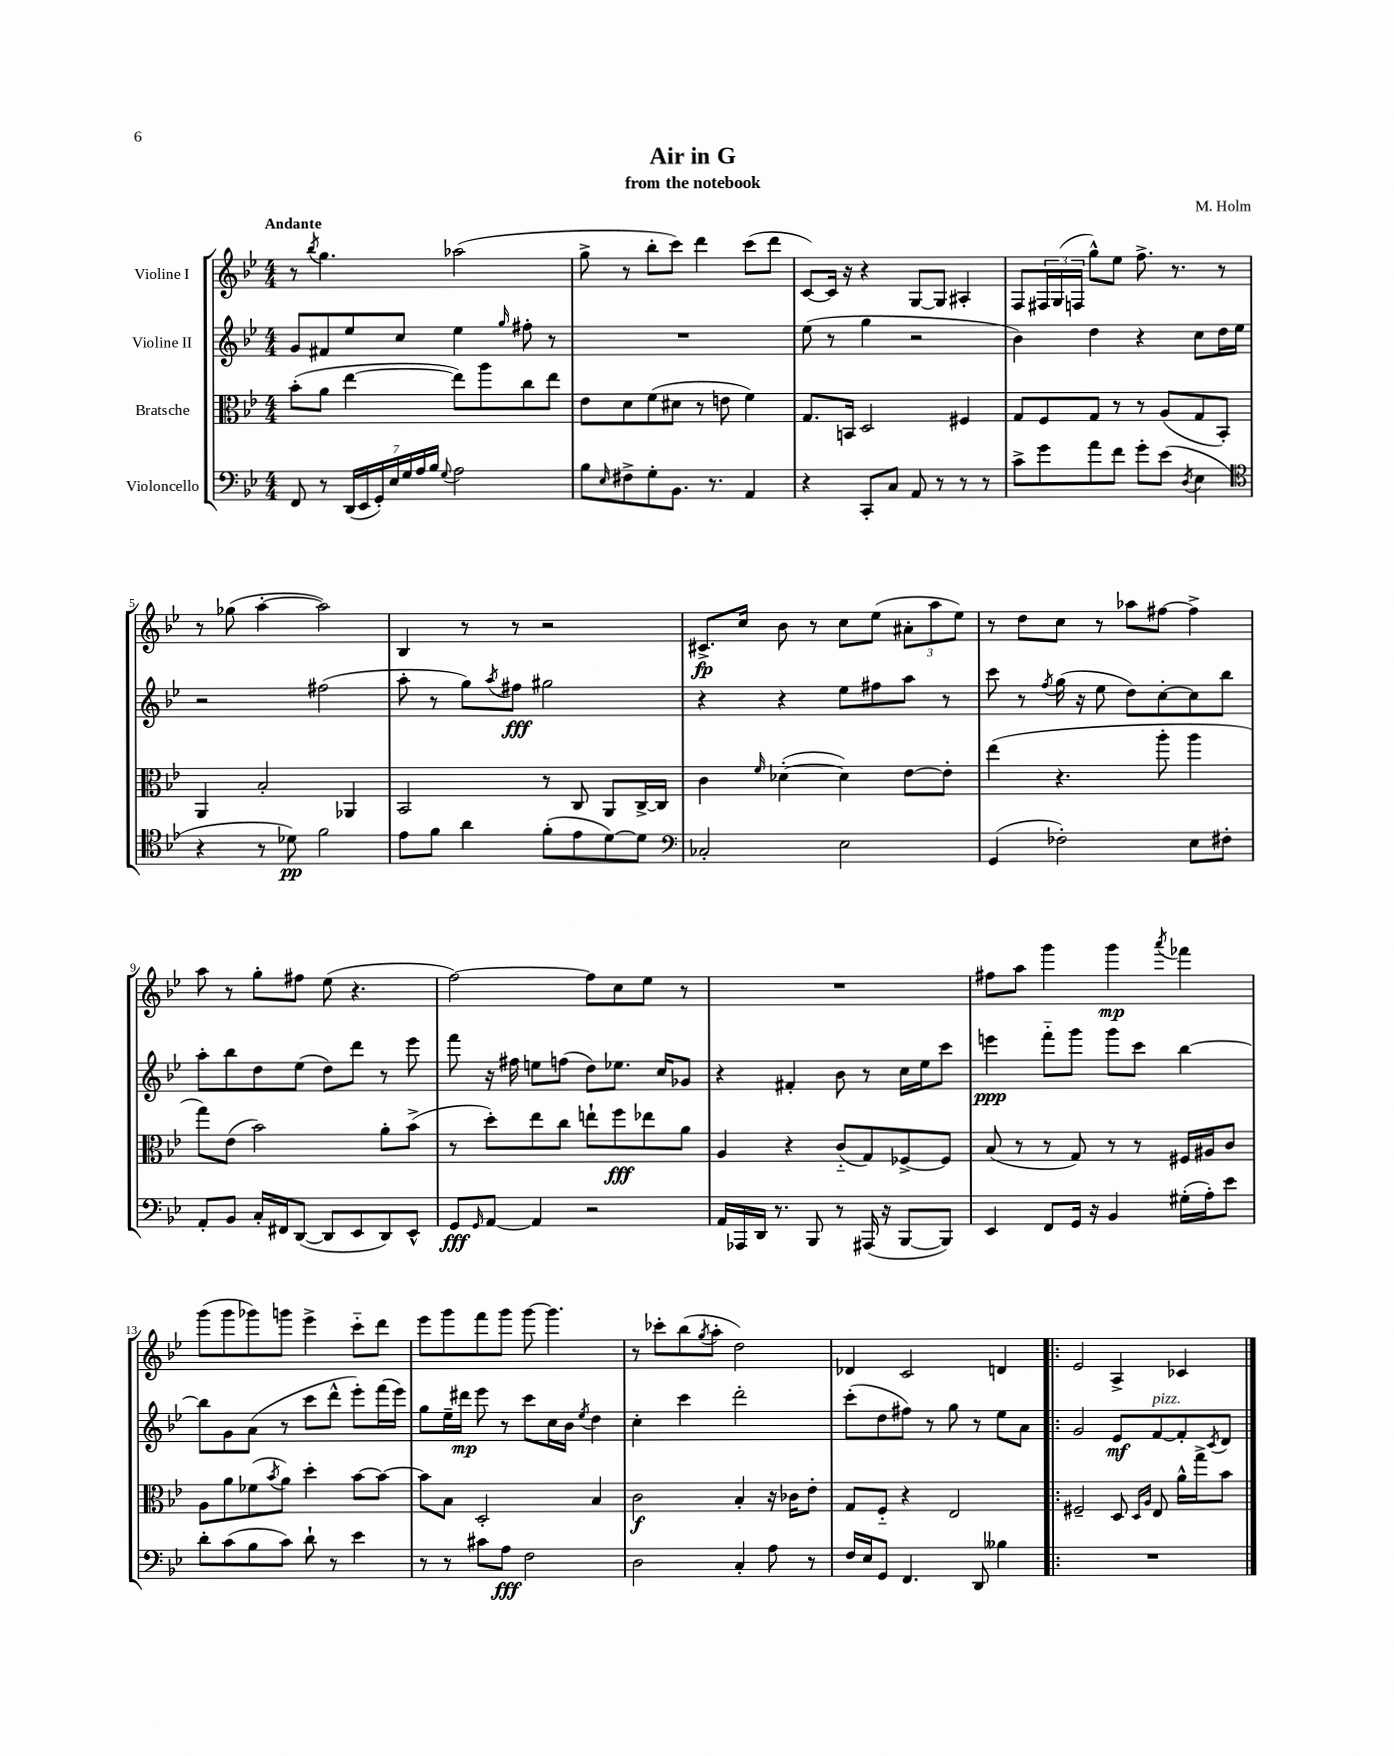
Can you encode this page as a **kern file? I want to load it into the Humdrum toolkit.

**kern	**kern	**kern	**kern
*staff4	*staff3	*staff2	*staff1
*clefF4	*clefC3	*clefG2	*clefG2
*k[b-e-]	*k[b-e-]	*k[b-e-]	*k[b-e-]
*M4/4	*M4/4	*M4/4	*M4/4
8FF	(8b-'	8g	8r
.	.	.	8qbb-
8r	8a	8f#	4.gg
(28DD	[4ee-	8ee-	.
28EE-	.	.	.
28GG')	.	.	.
28E-	.	.	.
.	.	8cc	.
28G	.	.	.
28A	.	.	.
28B-	.	.	.
8qqG	.	.	.
2A	8ee-])	4ee-	(2aa-
.	8aa	.	.
.	.	16qqgg	.
.	8cc	8ff#'	.
.	8ee-	8r	.
=	=	=	=
8B-	8e-	1r	8gg^
16qqE-	.	.	.
8F#^	8d	.	8r
8G'	(8f	.	8bb-'
8.BB-	8d#	.	8ccc)
.	8r	.	4ddd
8.r	.	.	.
.	8e	.	.
4AA	4f)	.	(8ccc
.	.	.	8ddd
=	=	=	=
4r	8.G	(8ee-	[8c)
.	.	8r	16c]
.	16BB	.	16r
8CC'	2D	4gg	4r
8C	.	.	.
8AA	.	2r	[8G
8r	.	.	8G]
8r	4F#	.	4A#'
8r	.	.	.
=	=	=	=
8c^	8G	4b-)	8F
8g	8F	.	24F#
.	.	.	(24G
.	.	.	24F
8a	8G	4dd	8gg^^)
8f	8r	.	8ee-
8g'	8r	4r	8.ff^
(8e-	(8A	.	.
.	.	.	8.r
8qD	.	.	.
4E-	8G	8cc	.
.	8BB-')	16dd	8r
.	.	16ee-	.
=	=	=	=
*clefC4	*	*	*
4r	4AA	2r	8r
.	.	.	(8gg-
8r	2B-'	.	[4aa'
8d-)	.	.	.
2f	.	(2ff#	2aa])
.	4AA-	.	.
=	=	=	=
8e-	2BB-	8aa'	4B-
8f	.	8r	.
4a	.	8gg)	8r
.	.	8qaa	.
.	.	8ff#	8r
(8f'	8r	2gg#	2r
8e-	8C	.	.
[8d)	8AA	.	.
8d]	[16C^	.	.
.	16C]	.	.
=	=	=	=
*clefF4	*	*	*
2C-'	4c	4r	8.c#^
.	.	.	16cc
.	16qqf	.	.
.	([4d-'	4r	8b-
.	.	.	8r
2E-	4d-])	8ee-	8cc
.	.	8ff#	(8ee-
.	[8e-	8aa	12a#'
.	.	.	12aa
.	8e-']	8r	.
.	.	.	12ee-)
=	=	=	=
(4GG	(4ee-	8ccc	8r
.	.	8r	8dd
.	.	8qff	.
2F-')	4.r	(16gg	8cc
.	.	16r	.
.	.	8ee-	8r
.	.	8dd)	8aa-
.	8aa'	[8cc'	[8ff#
8E-	4aa	8cc]	4ff#^]
8F#'	.	8bb-	.
=	=	=	=
8AA'	8gg)	8aa'	8aa
8BB-	(8e-	8bb-	8r
16C'	2b-)	8dd	8gg'
16FF#	.	.	.
([8DD	.	(8ee-	8ff#
8DD]	.	8dd)	(8ee-
8EE-	.	8ddd	4.r
8DD)	8a'	8r	.
8EE-^^	(8b-^	8eee-	.
=	=	=	=
8GG	8r	8fff	[2ff)
16qqGG	.	.	.
[8AA	8dd')	16r	.
.	.	16ff#	.
4AA]	8ee-	8ee	.
.	8cc	(8ff	.
2r	8ee`	8dd)	8ff]
.	8ff	8.ee-	8cc
.	8ee-	.	8ee-
.	.	16cc	.
.	8a	8g-	8r
=	=	=	=
16AA	4A	4r	1r
16AAA-	.	.	.
16DD	.	.	.
8.r	.	.	.
.	4r	4f#'	.
8BBB-	.	.	.
8r	(8c'~	8b-	.
(16AAA#	8G)	8r	.
16r	.	.	.
[8BBB-	[8F-^	16cc	.
.	.	16ee-	.
8BBB-])	8F-]	8ccc	.
=	=	=	=
4EE-	(8B-	4eee	8ff#
.	8r	.	8aa
8FF	8r	8fff'~	4ggg
16GG	8G)	8ggg	.
16r	.	.	.
4BB-	8r	8ggg	4ggg
.	8r	8ccc	.
.	.	.	8qaaa
(16G#'	16F#	[4bb-	4fff-
16A')	16A#	.	.
8e-	8c	.	.
=	=	=	=
8d'	8A	8bb-]	(8ggg
(8c	8a	8g	8ggg
8B-	(8f-	(8a	8ggg-)
.	8qb-	.	.
8c)	8a)	8r	8ggg
8d`	4dd'	8ccc	4eee-^
8r	.	8ddd^^	.
4e-	[8b-	8eee-')	8ccc'~
.	8b-_	(16fff	8ddd
.	.	16eee-)	.
=	=	=	=
8r	8b-]	8gg	8eee-
8r	8B-	16ee-~	8ggg
.	.	16ddd#	.
8c#	2D'	8eee-	8fff
8A	.	8r	8ggg
2F	.	8ccc	[8ggg
.	.	16cc	4.ggg]
.	.	16b-	.
.	.	8qee-	.
.	4B-	4dd	.
=	=	=	=
2D	2c	4cc'	8r
.	.	.	8ccc-'
.	.	4ccc	(8bb-
.	.	.	8qgg
.	.	.	8aa'
4C'	4B-'	2ddd'	2dd)
8A	16r	.	.
.	16c-	.	.
8r	8e-'	.	.
=	=	=	=
16F	8G	(8ccc'	4d-
16E-	.	.	.
8GG	8F'~	8dd	.
4.FF	4r	8ff#)	2c
.	.	8r	.
.	2E-	8gg	.
8DD	.	8r	.
4B--	.	8ee-	4d
.	.	8a	.
=!|:	=!|:	=!|:	=!|:
1r	2F#~	2g	2e-
.	8D	8e-	4A^
.	16qqD	.	.
.	16qqA	.	.
.	8E-	[8f	.
.	16a^^	8f']	4c-
.	16gg^	.	.
.	.	8qc	.
.	8b-	8d	.
==	==	==	==
*-	*-	*-	*-
